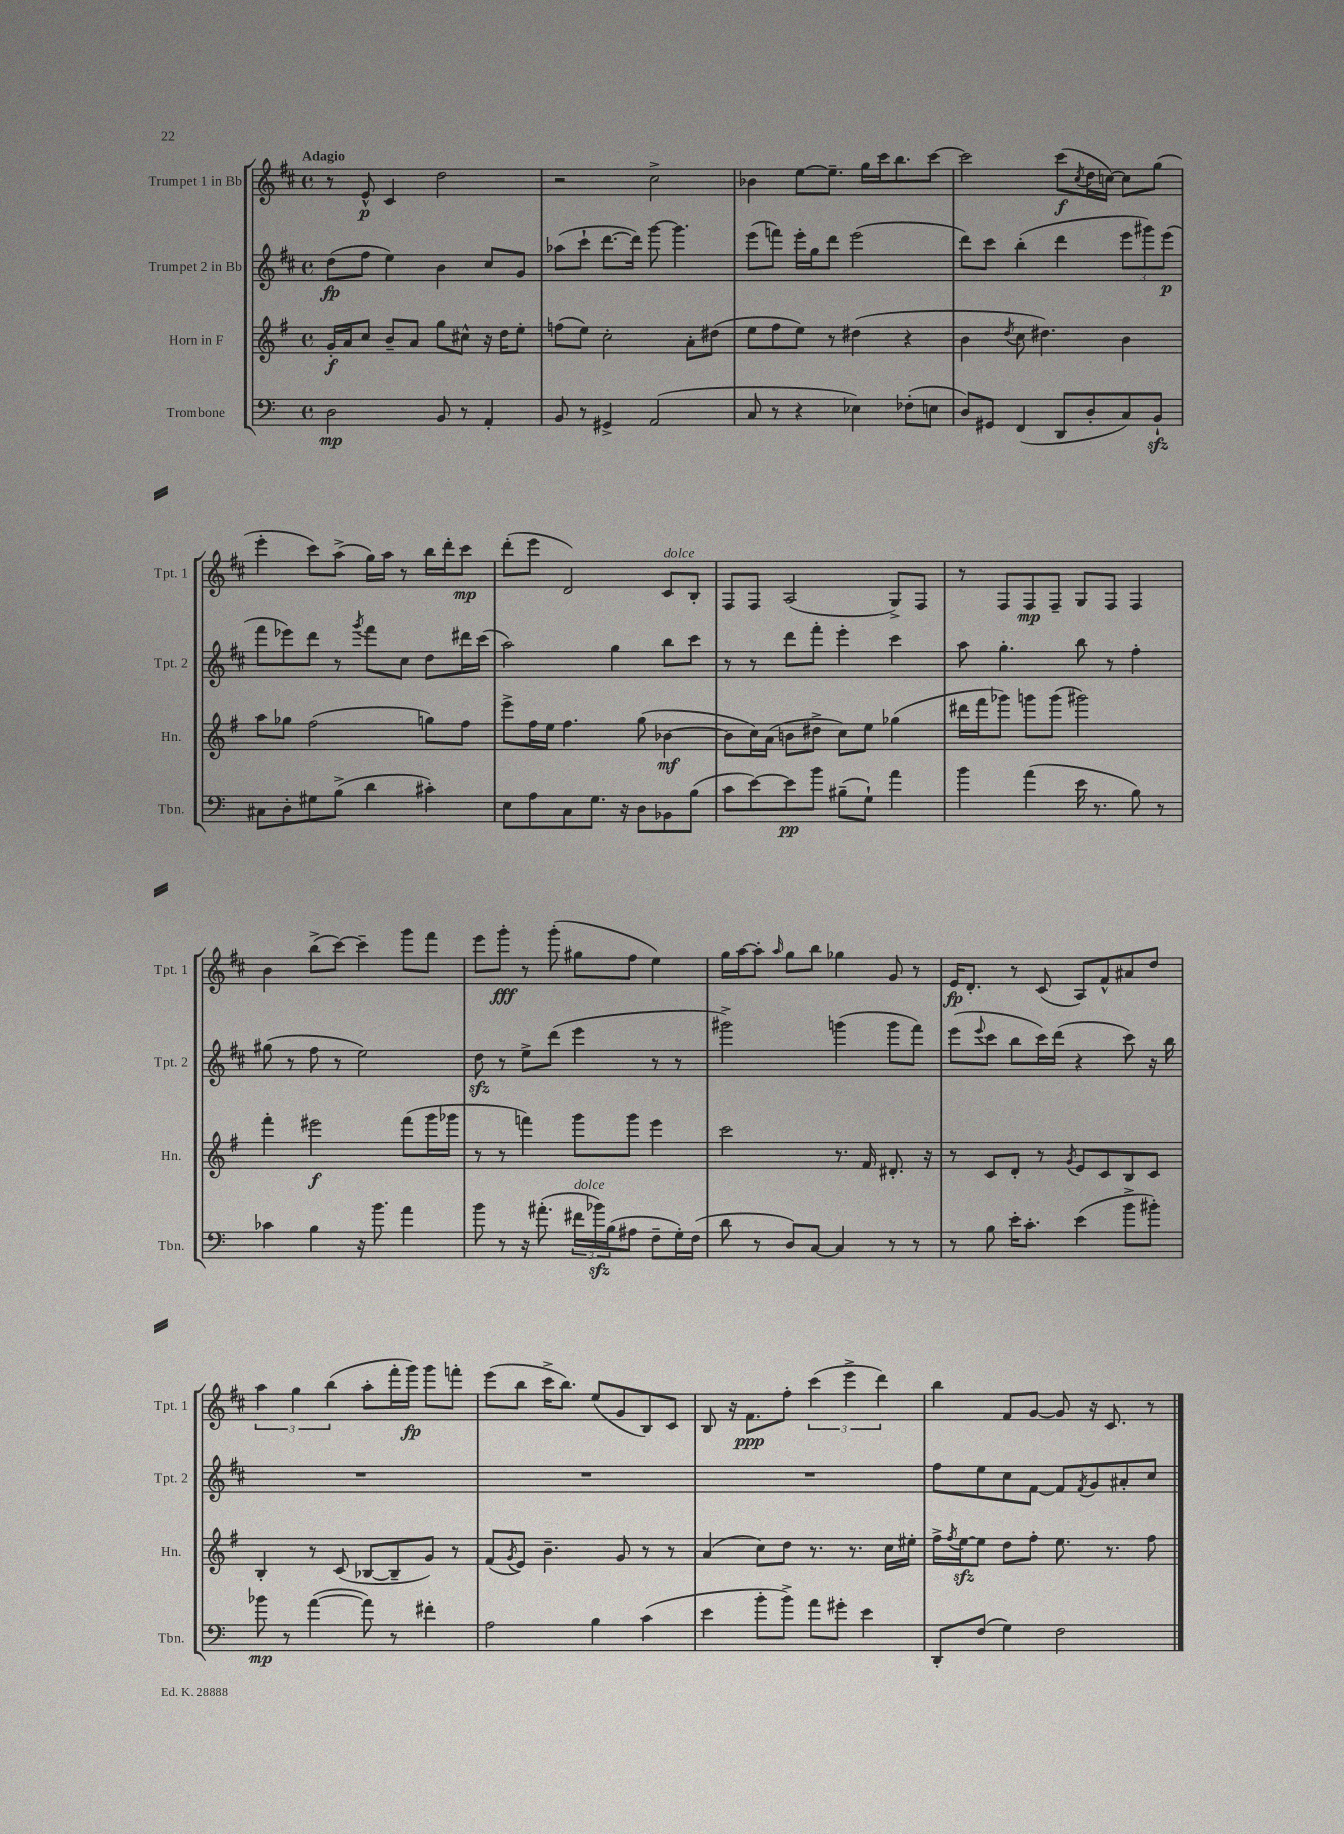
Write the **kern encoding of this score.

**kern	**dynam	**kern	**dynam	**kern	**dynam	**kern	**dynam
*part4	*part4	*part3	*part3	*part2	*part2	*part1	*part1
*staff4	*staff4	*staff3	*staff3	*staff2	*staff2	*staff1	*staff1
*I"Trombone	*	*I"Horn in F	*	*I"Trumpet 2 in Bb	*	*I"Trumpet 1 in Bb	*
*I'Tbn.	*	*I'Hn.	*	*I'Tpt. 2	*	*I'Tpt. 1	*
*clefF4	*	*clefG2	*	*clefG2	*	*clefG2	*
*k[]	*	*k[f#]	*	*k[f#c#]	*	*k[f#c#]	*
*M4/4	*	*M4/4	*	*M4/4	*	*M4/4	*
*met(c)	*	*met(c)	*	*met(c)	*	*met(c)	*
=1	=1	=1	=1	=1	=1	=1	=1
!	!	!	!	!	!	!LO:TX:a:B:t=Adagio	!
2D\	mp	16g'/LL	f	(8dd\L	fp	8r	.
.	.	16a/J	.	.	.	.	.
.	.	8cc/J	.	8ff#\J	.	8e^^/	p
.	.	8b~/L	.	4ee\)	.	4c#/	.
.	.	8a/J	.	.	.	.	.
8BB/	.	8gg\L	.	4b\	.	2dd\	.
8r	.	8cc#X^^\J	.	.	.	.	.
4AA'/	.	16r	.	8cc#/L	.	.	.
.	.	16dd\KL	.	.	.	.	.
.	.	8ee'\J	.	8g/J	.	.	.
=2	=2	=2	=2	=2	=2	=2	=2
8BB/	.	(8ffn\L	.	(8aa-X\L	.	2r	.
8r	.	8ee\J)	.	8ccc#`\J	.	.	.
4GG#X^/	.	2cc'\	.	[8.ddd\L	.	.	.
.	.	.	.	16ddd\Jk])	.	.	.
(2AA/	.	.	.	[8ggg\	.	2cc#^\	.
.	.	.	.	4.ggg\]	.	.	.
.	.	8a'\L	.	.	.	.	.
.	.	(8dd#X\J	.	.	.	.	.
=3	=3	=3	=3	=3	=3	=3	=3
8C/	.	8ee\L	.	(8eee\L	.	4b-X\	.
8r	.	8ff#\	.	8fffn\J)	.	.	.
4r	.	8ee\J)	.	16eee'\LL	.	[8ee\L	.
.	.	.	.	16gg\J	.	.	.
.	.	8r	.	8ddd\J	.	8.ee~\J]	.
4E-X\)	.	(4dd#X\	.	(2eee\	.	.	.
.	.	.	.	.	.	16gg\LL	.
.	.	.	.	.	.	16ccc#\J	.
.	.	.	.	.	.	8.bb\	.
(8F-X'\L	.	4r	.	.	.	.	.
8En\J	.	.	.	.	.	[8ccc#\J	.
=4	=4	=4	=4	=4	=4	=4	=4
8D/L)	.	4b\	.	8ddd\L)	.	2ccc#\]	.
8GG#X/J	.	.	.	8ccc#\J	.	.	.
.	.	8qdd/	.	.	.	.	.
(4FF/	.	8cc\	.	(4bb'\	.	.	.
.	.	4.dd#X\)	.	.	.	.	.
8DD/L	.	.	.	4ddd\	.	(8ccc#\L	f
.	.	.	.	.	.	8qcc#/	.
8D'/	.	.	.	.	.	16dd\L	.
.	.	.	.	.	.	[16ccn\JJ)	.
8C/)	.	4b\	.	12eee\L	.	8cc\L]	.
.	.	.	.	12ggg#X\)	.	.	.
8BBzz`/J	.	.	.	.	.	(8gg\J	.
.	.	.	.	(12eee\J	p	.	.
!!LO:LB:g=z
=5	=5	=5	=5	=5	=5	=5	=5
8C#X\L	.	8aa\L	.	8fff#\L	.	4eee'\	.
8D'\	.	8gg-X\J	.	8eee-X\)	.	.	.
8G#X\	.	(2ff#\	.	8ddd\J	.	8ccc#\L)	.
(8B^\J	.	.	.	8r	.	(8aa^\J	.
.	.	.	.	8qggg/	.	.	.
4d\	.	.	.	8fff#\L	.	16gg\LL)	.
.	.	.	.	.	.	16aa\JJ	.
.	.	.	.	8cc#\J	.	8r	.
4c#X'\)	.	8ggn\L)	.	8dd\L	.	16bb\LL	.
.	.	.	.	.	.	16ddd'\J	.
.	.	8ff#\J	.	16ddd#X\L	.	8ccc#\J	mp
.	.	.	.	(16ccc#\JJ	.	.	.
=6	=6	=6	=6	=6	=6	=6	=6
8E\L	.	8eee^\L	.	2aa\)	.	(8ddd'\L	.
8A\	.	16ff#\L	.	.	.	8eee\J	.
.	.	16ee\JJ	.	.	.	.	.
8C\	.	4.ff#\	.	.	.	2d/)	.
8.G\J	.	.	.	.	.	.	.
.	.	.	.	4gg\	.	.	.
16r	.	.	.	.	.	.	.
8D\L	.	(8gg\	.	.	.	.	.
!	!	!	!	!	!	!LO:TX:a:i:t=dolce	!
8BB-X\	.	[4b-X\	mf	8bb\L	.	8c#/L	.
(8B\J	.	.	.	8ccc#\J	.	8B'/J	.
=7	=7	=7	=7	=7	=7	=7	=7
8c\L	.	8b-\L]	.	8r	.	8F#/L	.
[8e\)	.	16cc\L)	.	8r	.	8F#/J	.
.	.	(16a\JJ	.	.	.	.	.
8e\]	pp	8bn\L	.	8ddd\L	.	(2A/	.
8b\J	.	8dd#X^\J	.	8fff#'\J	.	.	.
(8B#X~\L	.	8cc\L)	.	4eee'\	.	.	.
8G`\J)	.	8ee\J	.	.	.	.	.
4a\	.	(4gg-X\	.	4ccc#\	.	8G^/L)	.
.	.	.	.	.	.	8F#/J	.
=8	=8	=8	=8	=8	=8	=8	=8
4b\	.	16ddd#X\LL	.	8aa\	.	8r	.
.	.	16fff#\J	.	.	.	.	.
.	.	8ggg-X\J)	.	4.gg'\	.	8F#/L	.
(4a\	.	8gggn\L	.	.	.	8F#/	mp
.	.	(8ggg\J	.	.	.	8F#~/J	.
16e\	.	2ggg#X\)	.	8bb\	.	8G/L	.
8.r	.	.	.	.	.	.	.
.	.	.	.	8r	.	8F#/J	.
8B\)	.	.	.	4ff#'\	.	4F#/	.
8r	.	.	.	.	.	.	.
!!LO:LB:g=z
=9	=9	=9	=9	=9	=9	=9	=9
4c-X\	.	4fff#'\	.	(8gg#X\	.	4b\	.
.	.	.	.	8r	.	.	.
4B\	.	2eee#X\	f	8ff#\	.	(8bb^\L	.
.	.	.	.	8r	.	[8ccc#\J)	.
16r	.	.	.	2ee\)	.	4ccc#~\]	.
8.b\	.	.	.	.	.	.	.
4a\	.	(8fff#\L	.	.	.	8ggg\L	.
.	.	16ggg\L	.	.	.	8fff#\J	.
.	.	16ggg-X\JJ	.	.	.	.	.
=10	=10	=10	=10	=10	=10	=10	=10
8b\	.	8r	.	8ddzz\	.	8eee\L	.
8r	.	8r	.	8r	.	8ggg'\J	fff
16r	.	4fffn\)	.	8ee^\L	.	8r	.
(8.a#X'\	.	.	.	.	.	.	.
.	.	.	.	(8ddd\J	.	(8ggg'\	.
!LO:TX:a:i:t=dolce	!	!	!	!	!	!	!
24f#X\LL	.	8ggg\L	.	4eee\	.	8gg#X\L	.
24b-Xzz\)	.	.	.	.	.	.	.
(24B\J	.	.	.	.	.	.	.
8A#X\J	.	8ggg\J	.	.	.	8ff#\J	.
8F~\L	.	4eee\	.	8r	.	4ee\)	.
16G'\L)	.	.	.	8r	.	.	.
(16F\JJ	.	.	.	.	.	.	.
=11	=11	=11	=11	=11	=11	=11	=11
8d\	.	2ccc\	.	2ggg#X^\)	.	16gg\LL	.
.	.	.	.	.	.	[16aa\J	.
8r	.	.	.	.	.	8aa'\J]	.
.	.	.	.	.	.	16qqaa/	.
8D/L)	.	.	.	.	.	8gg\L	.
[8C/J	.	.	.	.	.	8bb\J	.
4C/]	.	8.r	.	(4gggn\	.	4gg-X\	.
.	.	16f#/	.	.	.	.	.
8r	.	8.d#X'/	.	8ggg\L	.	8g/	.
8r	.	.	.	8fff#\J)	.	8r	.
.	.	16r	.	.	.	.	.
=12	=12	=12	=12	=12	=12	=12	=12
8r	.	8r	.	(8eee\L	.	16e/KL	fp
.	.	.	.	.	.	8.d'/J	.
.	.	.	.	8qqeee/	.	.	.
8B\	.	8c/L	.	8ccc#\J	.	.	.
16e'\KL	.	8d'/J	.	8bb\L	.	8r	.
8.c'\J	.	.	.	.	.	.	.
.	.	8r	.	16ccc#\L)	.	(8c#/	.
.	.	.	.	(16ddd\JJ	.	.	.
.	.	8qg/	.	.	.	.	.
(4e\	.	8e/L	.	4r	.	8A/L)	.
.	.	8c/	.	.	.	8f#^^/	.
8b^\L	.	8B/	.	8ccc#\)	.	8a#X/	.
8b#X'\J)	.	8c/J	.	16r	.	8dd/J	.
.	.	.	.	16bb\	.	.	.
!!LO:LB:g=z
=13	=13	=13	=13	=13	=13	=13	=13
8b-X\	mp	4B'/	.	1r	.	6aa\	.
8r	.	.	.	.	.	.	.
.	.	.	.	.	.	6gg\	.
([4a\	.	8r	.	.	.	.	.
.	.	.	.	.	.	(6bb\	.
.	.	(8c/	.	.	.	.	.
8a\])	.	[8B-X/L	.	.	.	8aa'\L	.
8r	.	8B-~/]	.	.	.	16fff#'\L	.
.	.	.	.	.	.	16ggg\JJ)	fp
4f#X'\	.	8g/J)	.	.	.	8ggg\L	.
.	.	8r	.	.	.	8fffn'\J	.
=14	=14	=14	=14	=14	=14	=14	=14
2A\	.	(8f#/L	.	1r	.	(8eee\L	.
.	.	8qg/	.	.	.	.	.
.	.	8e/J)	.	.	.	8bb\J	.
.	.	4.b~\	.	.	.	16ccc#^\KL	.
.	.	.	.	.	.	8.bb\J)	.
4B\	.	.	.	.	.	(8ee/L	.
.	.	8g/	.	.	.	8g/	.
(4c\	.	8r	.	.	.	8B/)	.
.	.	8r	.	.	.	8c#/J	.
=15	=15	=15	=15	=15	=15	=15	=15
4e\	.	(4a/	.	1r	.	8B/	.
.	.	.	.	.	.	16r	.
.	.	.	.	.	.	8.f#\L	ppp
8b'\L	.	8cc\L)	.	.	.	.	.
8b^\J)	.	8dd\J	.	.	.	8ff#'\J	.
8a\L	.	8.r	.	.	.	(6ccc#\	.
8g#X'\J	.	.	.	.	.	.	.
.	.	.	.	.	.	6eee^\	.
.	.	8.r	.	.	.	.	.
4e\	.	.	.	.	.	.	.
.	.	.	.	.	.	6ddd\)	.
.	.	16cc\LL	.	.	.	.	.
.	.	16ee#X'\JJ	.	.	.	.	.
=16	=16	=16	=16	=16	=16	=16	=16
8DD'/L	.	16ff#^\LL	.	8ff#\L	.	4bb\	.
.	.	8qff#/	.	.	.	.	.
.	.	[16eezz\J	.	.	.	.	.
(8F/J	.	8ee\J]	.	8ee\	.	.	.
4G\)	.	8dd\L	.	8cc#\	.	8f#/L	.
.	.	8ff#'\J	.	[8f#\J	.	[8g/J	.
2F\	.	8.ee\	.	8f#/L]	.	8g/]	.
.	.	.	.	8qf#/	.	.	.
.	.	.	.	8g/	.	16r	.
.	.	8.r	.	.	.	8.c#/	.
.	.	.	.	8a#X'/	.	.	.
.	.	8ff#\	.	8cc#/J	.	8r	.
==	==	==	==	==	==	==	==
*-	*-	*-	*-	*-	*-	*-	*-
